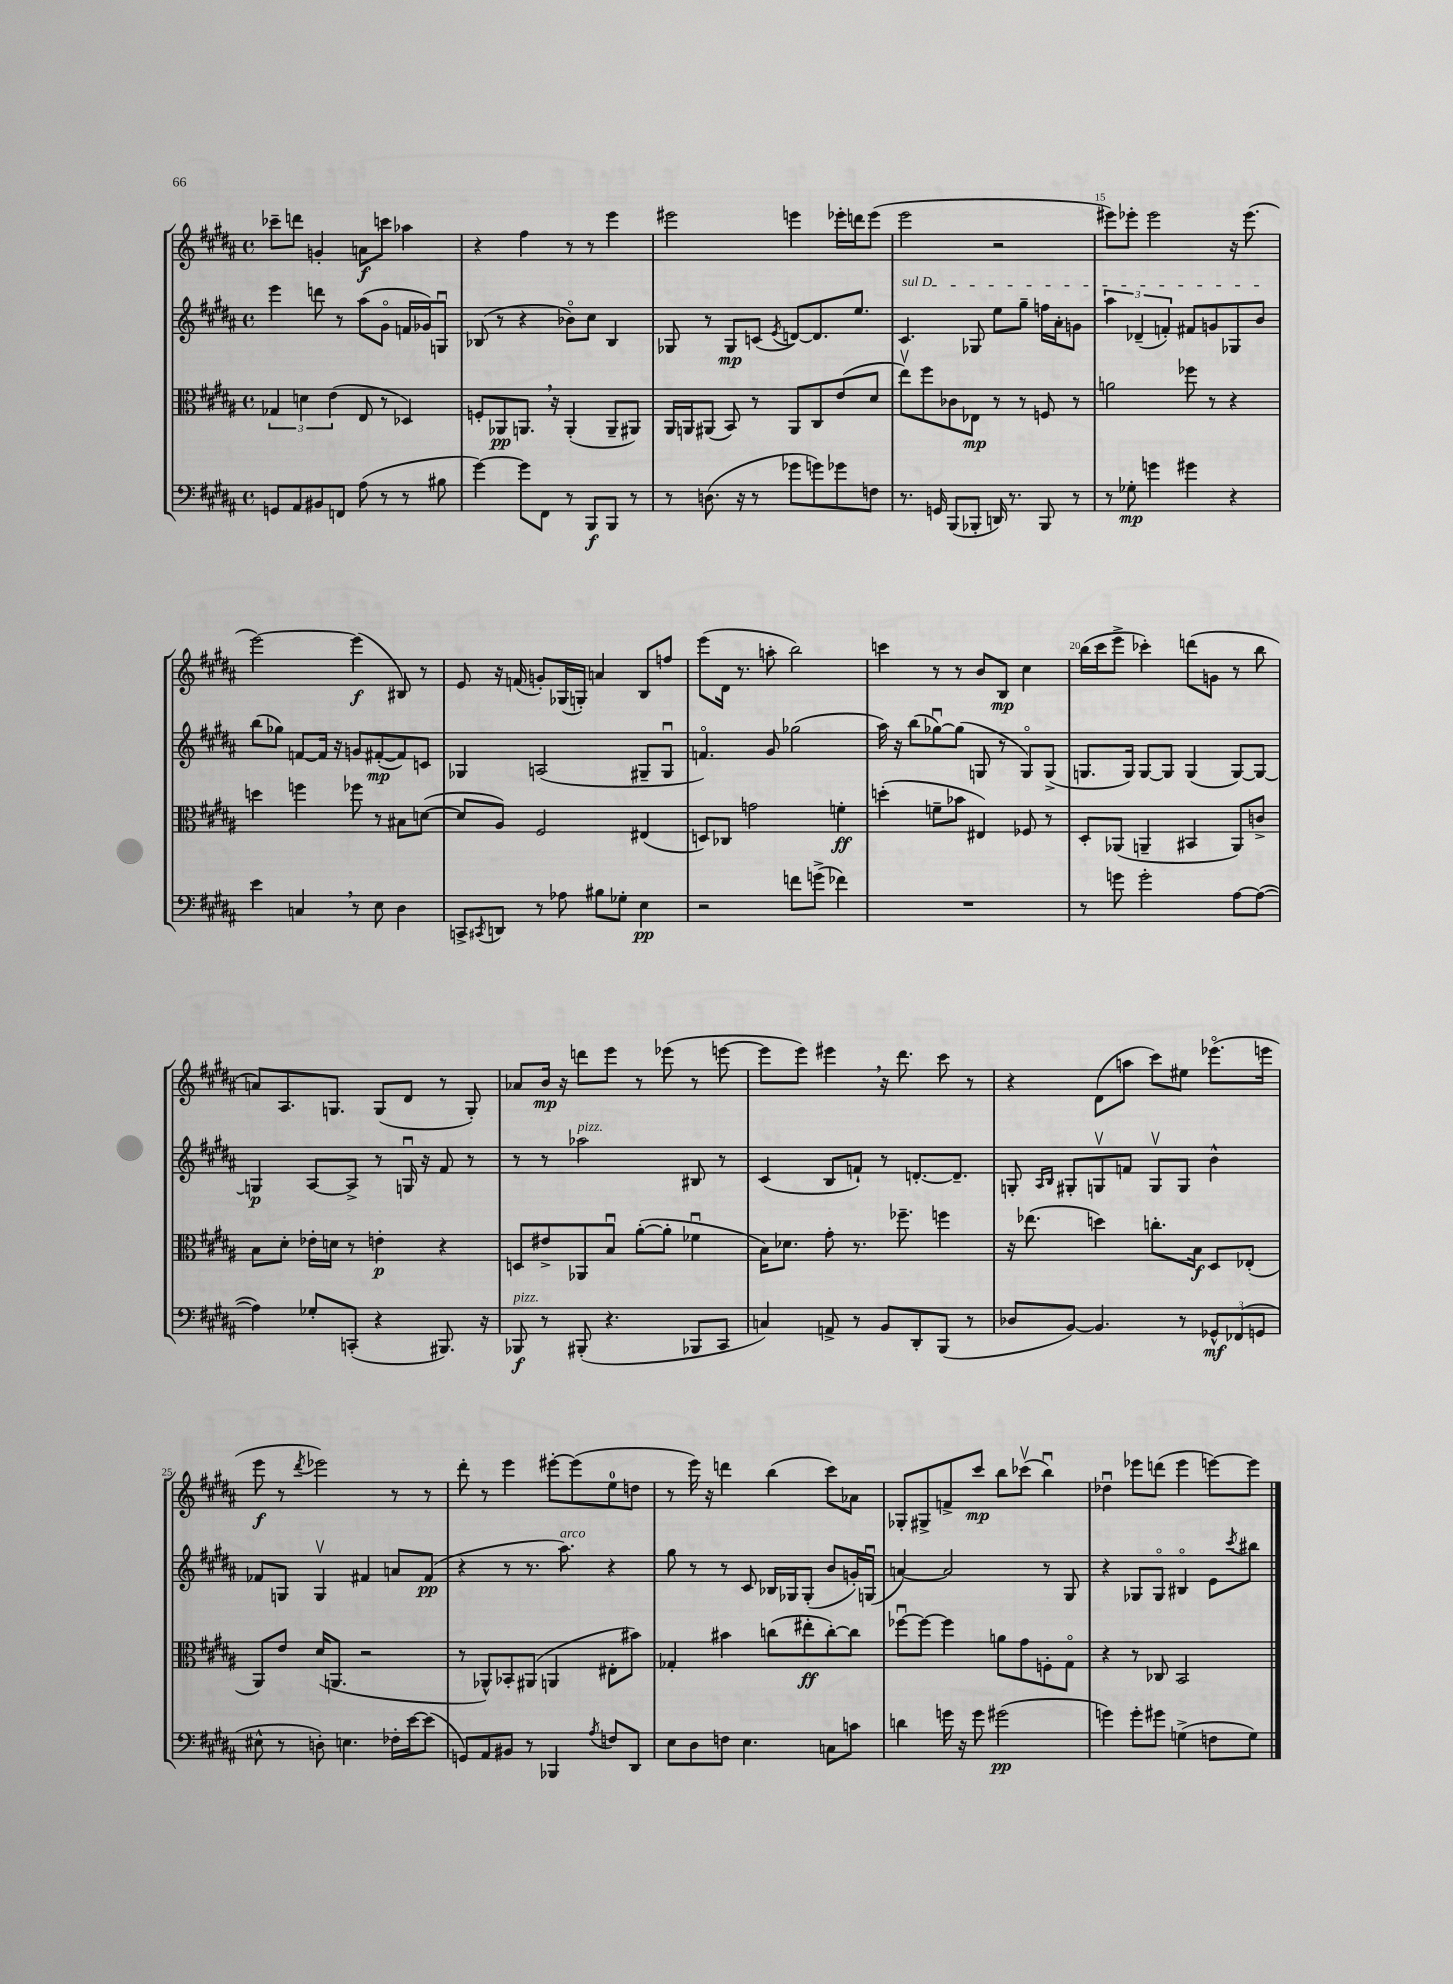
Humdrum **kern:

**kern	**kern	**kern	**kern
*staff4	*staff3	*staff2	*staff1
*clefF4	*clefC3	*clefG2	*clefG2
*k[f#c#g#d#a#]	*k[f#c#g#d#a#]	*k[f#c#g#d#a#]	*k[f#c#g#d#a#]
*M4/4	*M4/4	*M4/4	*M4/4
*met(c)	*met(c)	*met(c)	*met(c)
8GG	6G-	4eee	8ccc-~
8AA#	.	.	8ddd
.	6d	.	.
8BB#	.	8ddd	4g'
.	(6e	.	.
8FF	.	8r	.
(8A#	8E	(8aa#	8a
8r	8r	8g#o	8ccc
8r	4D-)	16f	4aa-
.	.	16g-)	.
8B#	.	8Gu	.
=	=	=	=
[4g#)	8F'	(8B-	4r
.	8AA-	8r	.
8g#]	8.AA	4r	4ff#
8FF#	.	.	.
.	16r	.	.
8r	(4AA'	8b-o)	8r
8BBB	.	8cc#	8r
8BBB	8AA~	4B-	4eee
8r	8AA#)	.	.
=	=	=	=
8r	16AA#	8G-	2eee#
.	16AA	.	.
(8.D	(8AA#	8r	.
.	8BB)	8G-	.
16r	.	.	.
8r	8r	(8c	.
.	.	8qe	.
8g-	8AA#	[8d)	4eee
8g)	8C#	8.d]	.
8g-	(8e	.	16eee-'
.	.	8.ee	16ddd
8F	8d#	.	(8eee-
=	=	=	=
8.r	8eev)	4.c#	2eee
.	8ff#	.	.
16GG	.	.	.
(8BBB	8c-	.	.
8BBB-'	8E-	8G-	.
16DD)	8r	8ee	2r
8.r	.	.	.
.	8r	8gg#~	.
8BBB-	8F	16ff	.
.	.	16a#'	.
8r	8r	8g	.
=	=	=	=
8r	2a	6aa#	8eee#)
8G-'	.	.	8eee-'
.	.	(6d-~	.
4g	.	.	2eee-
.	.	6f')	.
4g#	8ff-	8f#	.
.	8r	8g	.
4r	4r	8G-	16r
.	.	.	(8.eee-
.	.	8b	.
=	=	=	=
4e	4dd	(8bb	[2eee)
.	.	8gg-)	.
4C	4ff	[8f	.
.	.	16f]	.
.	.	16r	.
8r	8ff-	8g	(4eee]
8E	8r	([8f#'	.
4D#	8B#	8f#])	8B#)
.	([8d	8c	8r
=	=	=	=
8CC^	8d]	4G-	8e
8qCC#	.	.	.
8DD	8A#)	.	16r
.	.	.	(16f
8r	2F#	(2A	8g')
8A-	.	.	(16G-
.	.	.	16G')
8B#	.	.	4a
8G-'	.	.	.
4E	(4E#	8G#~	8B
.	.	8G#u	8ff
=	=	=	=
2r	8D)	4.fo)	(8eee
.	8C-	.	16d#
.	.	.	8.r
.	2g	.	.
.	.	8g#	8aa'
8f	.	(2gg-	2bb)
(8g^	.	.	.
4f-)	4f'	.	.
=	=	=	=
1r	(4dd'	16aa#)	4ccc
.	.	16r	.
.	.	(8bb	.
.	8f~	[8gg-u)	8r
.	8b-	(8gg-]	8r
.	4E#)	8G	8b
.	.	8r	8B
.	8F-	8Go)	4cc#
.	8r	(8G^	.
=	=	=	=
8r	8D#'	8.G	(16bb
.	.	.	16ccc#
8g	(8AA-	.	8eee^
.	.	16G)	.
2g'	4AA~	[8G	4ccc-')
.	.	8G]	.
.	4BB#	(4G	(8ddd
.	.	.	8g
[8A#	8AA)	[8G)	8r
(8A#_	8c^	8G_	8bb
=	=	=	=
4A#])	8B	4G]	8a)
.	8d#'	.	8.A#
8G-'	16e-'	[8A#	.
.	16d	.	8.G
(8CC'	8r	8A#^]	.
4r	4e'	8r	(8G
.	.	16Gu	8d#
.	.	16r	.
8.BBB#)	4r	8f#	8r
.	.	8r	8G')
16r	.	.	.
=	=	=	=
8BBB-	8D	8r	8a-
8r	8e#^	8r	16b
.	.	.	16r
(8BBB#'	8AA-	2aa-	8ddd
4.r	8Bu	.	8eee
.	([8a#'	.	8r
.	8a#']	.	(8eee-
8BBB-	4f-u	8B#	8r
8CC#	.	8r	[8eee
=	=	=	=
4C)	16B)	(4c#	8eee]
.	8.d-	.	.
.	.	.	8eee)
8AA^	8g#'	8B	4eee#
8r	8.r	8f`)	.
8BB	.	8r	16r
.	8.ff-~	.	8.ddd#
8DD#'	.	[8.d'	.
(8BBB	4ff	.	8ccc#
.	.	8.d~]	.
8r	.	.	8r
=	=	=	=
8D-	16r	8G'	4r
.	(8.ee-	.	.
.	.	16qqA#	.
.	.	16qqB	.
[8BB)	.	8G#'	.
4.BB]	4dd)	8Gv	(8d#
.	.	8f	8aa
.	8.cc'	8Gv	8ccc#)
8r	.	8G	8ee#
.	16B	.	.
12GG-^^	8D#	4b^^	(8.eee-o
(12FF-	.	.	.
.	(8E-'	.	.
12GG	.	.	.
.	.	.	16eee
=	=	=	=
8E#^^	8AA#)	8f-	8eee
8r	8e	8G	8r
.	.	.	8qddd#
8D')	(16d#	4Gv	2eee-)
.	8.AA	.	.
4.E	.	.	.
.	2r	4f#	.
16F-'	.	8a	8r
[16e	.	.	.
(8e]	.	(8f#	8r
=	=	=	=
8GG)	8r	4r	8ddd#'
8AA#	8AA-^^)	.	8r
8BB#	8BB-'	8r	4eee
8r	(8AA#	8.r	.
4BBB-	4AA	.	[8eee#'
.	.	8.aa#)	.
.	.	.	(8eee#]
8qA#	.	.	.
8F	8E#'	4r	8ee
8DD#	8b#)	.	8dd
=	=	=	=
8E	4G-'	8gg#	8r
8D#	.	8r	16eee)
.	.	.	16r
8F	4b#	8r	4ddd
4.E	.	8c#	.
.	(8cc	16B-	(4bb
.	.	16G-	.
.	8ee#'	(8G-'	.
8C	[8cc')	8b	8ccc#)
8c	8cc]	16g')	8a-
.	.	(16Gu	.
=	=	=	=
4d	[8ff-u	[4a)	8G-'
.	8ff-_	.	8G#^
16g	4ff-]	2a]	8f^
16r	.	.	.
8g	.	.	8ccc#
(2g#	8a	.	8bb
.	8g#	.	(8ccc-v
.	8F'	8r	4bbu)
.	8G#o	8G#	.
=	=	=	=
4g)	4r	4r	4dd-u
8g'	8r	8G-	8eee-
8g#	8C-	8G-o	(8ddd
(4G^	2BB	4B#o	4eee-
8F	.	8e	[8eee)
.	.	8qccc#	.
8G)	.	8bb#	8eee]
==	==	==	==
*-	*-	*-	*-
